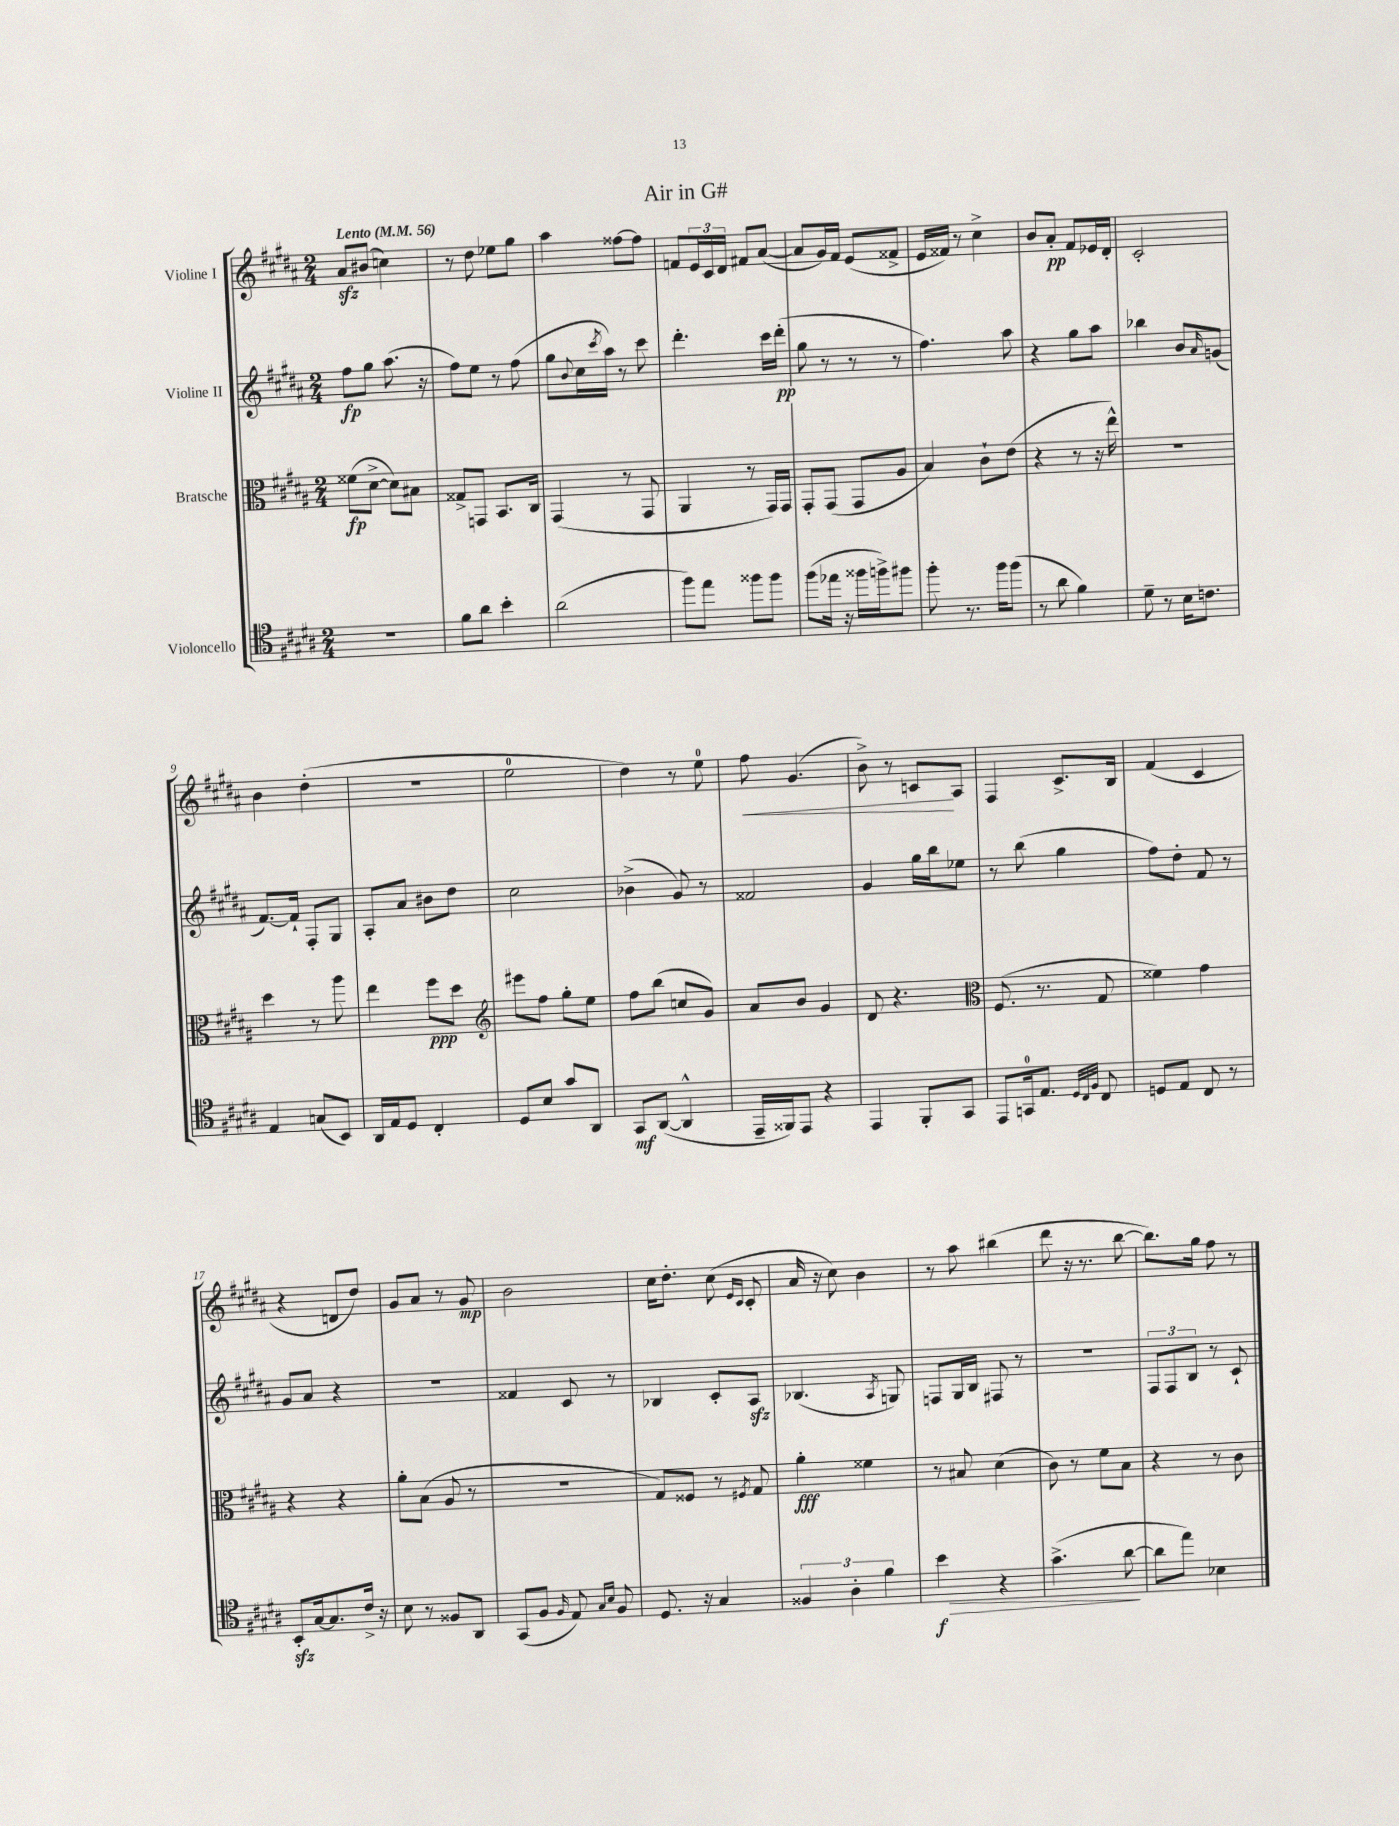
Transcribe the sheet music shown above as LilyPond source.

\header { title = "Air in G#" }
<<
\new StaffGroup <<
\new Staff = "s0" \with { instrumentName = "Violine I" } {
    \clef treble \key b \major \numericTimeSignature \time 2/4 \tempo "Lento" 4 = 56
    ais'8\sfz bis'8( c''4) |
    r8 dis''8 ees''8 gis''8 |
    ais''4 fisis''8~ fisis''8 |
    f'8 \tuplet 3/2 { e'16 cis'16 dis'16 } fis'8 ais'8~( |
    ais'8 gis'16) fis'16 e'8( fisis'8-> |
    e'16 fisis'16) r8 cis''4-> |
    b'8 ais'8-.\pp fis'8 ees'16 dis'16-. |
    cis'2-. |
    b'4 dis''4-.( |
    r2 |
    e''2-0 |
    dis''4) r8 e''8-0 |
    fis''8\< gis'4.( |
    b'8->) r8 c'8\! ais8 |
    fis4 cis'8.-> b16 |
    fis'4( cis'4 |
    r4 d'8 dis''8) |
    gis'8 ais'8 r8 gis'8\mp |
    b'2 |
    cis''16 dis''8.-. cis''8( \grace { e'16 cis'16 } cis'8-. |
    ais'16 r16 cis''8) b'4 |
    r8 ais''8 bis''4( |
    dis'''8 r16 r8. b''8~ |
    b''8.) gis''16 fis''8 r8 \bar "|." |
}
\new Staff = "s1" \with { instrumentName = "Violine II" } {
    \clef treble \key b \major \numericTimeSignature \time 2/4
    fis''8\fp gis''8 ais''8.( r16 |
    fis''8) e''8 r8 fis''8( |
    gis''8 \appoggiatura { b'8 } cis''16 \acciaccatura { cis'''8 } ais''16) r8 cis'''8 |
    dis'''4.-. cis'''16 dis'''16-.\pp( |
    gis''8 r8 r8 r8 |
    fis''4.) ais''8 |
    r4 gis''8 ais''8 |
    bes''4 b'8 \grace { ais'16 } g'8( |
    fis'8.~) fis'16-! fis8-. gis8 |
    ais8-. ais'8 bis'8 dis''8 |
    cis''2 |
    bes'4->( gis'8) r8 |
    fisis'2 |
    gis'4 gis''16 b''16 ees''8 |
    r8 b''8( gis''4 |
    fis''8) dis''8-. fis'8 r8 |
    gis'8 ais'8 r4 |
    R2 |
    fisis'4 cis'8 r8 |
    bes4 cis'8-. ais8\sfz |
    bes4.( \acciaccatura { ais8 } g8) |
    f8 gis16 b16 fis8 r8 |
    R2 |
    \tuplet 3/2 { fis8 fis8 b8 } r8 cis'8-! \bar "|." |
}
\new Staff = "s2" \with { instrumentName = "Bratsche" } {
    \clef alto \key b \major \numericTimeSignature \time 2/4
    fisis'8\fp( dis'8~-> dis'8) bis8 |
    gisis8-> g,8 b,8. cis16 |
    gis,4( r8 gis,8 |
    ais,4 r8 gis,16) gis,16 |
    gis,8-. gis,8( gis,8 ais8 |
    b4) cis'8-! e'8( |
    r4 r8 r16 e''16-^) |
    R2 |
    dis''4 r8 ais''8 |
    e''4 fis''8\ppp dis''8 |
    \clef treble eis'''8 fis''8 gis''8-. e''8 |
    fis''8 b''8( c''8 gis'8) |
    ais'8 b'8 gis'4 |
    dis'8 r4. |
    \clef alto fis8.( r8. gis8 |
    fisis'4) gis'4 |
    r4 r4 |
    ais'8-. b8( ais8 r8 |
    r2 |
    gis8) fisis8 r8 \acciaccatura { fis8 } gis8 |
    ais'4-.\fff fisis'4 |
    r8 bis8 dis'4( |
    cis'8) r8 fis'8 b8 |
    r4 r8 cis'8 \bar "|." |
}
\new Staff = "s3" \with { instrumentName = "Violoncello" } {
    \clef tenor \key b \major \numericTimeSignature \time 2/4
    r2 |
    fis'8 ais'8 b'4-. |
    ais'2( |
    fis''8) e''8 fisis''8 fisis''8 |
    fis''8( ees''16 r16 fisis''16 f''16->) fis''8 |
    fis''8-. r8. fis''16 fis''8( |
    r8 ais'8 fis'4) |
    dis'8-- r8 b16 c'8. |
    e4 g8( b,8) |
    ais,16 e16 dis8 cis4-. |
    dis8 b8 gis'8 ais,8 |
    gis,8\mf ais,8~( ais,4-^ |
    e,16-- fisis,16) e,8 r4 |
    e,4 fis,8-. gis,8 |
    e,8 g,16-0 e8. \grace { dis32 cis32 fis32 } cis8 |
    d8 e8 cis8 r8 |
    b,8-.\sfz gis16~ gis8. cis'16-> r16 |
    b8 r8 fisis8 ais,8 |
    gis,8( fis8 \grace { fis16 } e8) \grace { gis16 b16 } fis8 |
    dis8. r16 gis4 |
    \tuplet 3/2 { fisis4 ais4-. fis'4 } |
    b'4\f\> r4 |
    gis'4.->( ais'8~\! |
    ais'8 e''8) bes4 \bar "|." |
}
>>
>>
